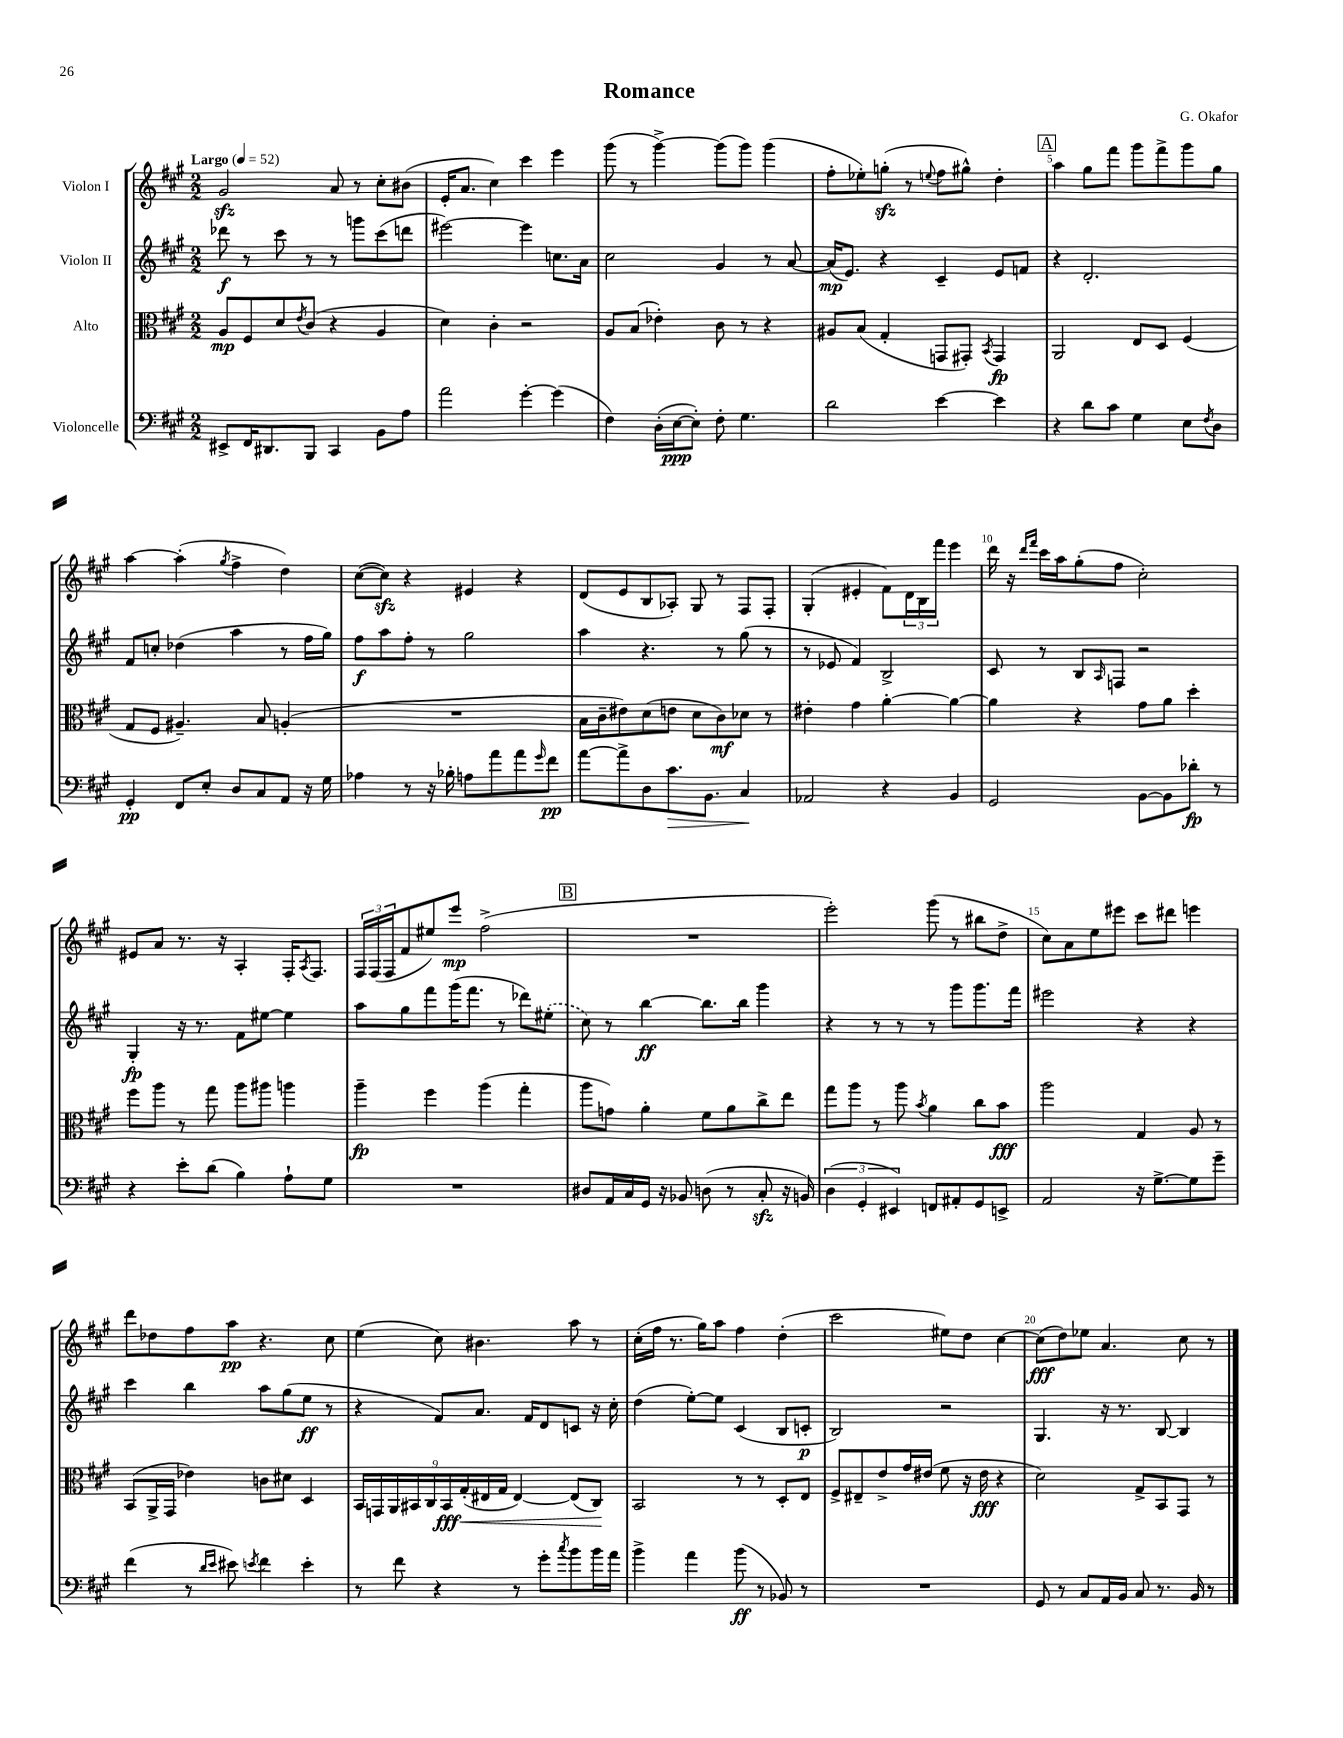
\header { title = "Romance" composer = "G. Okafor" }
<<
\new StaffGroup <<
\new Staff = "s0" \with { instrumentName = "Violon I" } {
    \clef treble \key a \major \numericTimeSignature \time 2/2 \tempo "Largo" 4 = 52
    gis'2\sfz a'8 r8 cis''8-. bis'8( |
    e'16-. a'8. cis''4) cis'''4 e'''4 |
    gis'''8( r8 gis'''4~->) gis'''8( gis'''8) gis'''4( |
    fis''8-. ees''8-.) g''8-.\sfz( r8 \appoggiatura { e''8 } fis''8 gis''8-^) d''4-. |
    \mark \markup { \box "A" } a''4 gis''8 fis'''8 gis'''8 fis'''8-> gis'''8 gis''8 |
    a''4~ a''4-.( \acciaccatura { gis''8 } fis''4-> d''4) |
    cis''8~( cis''8\sfz) r4 eis'4 r4 |
    d'8( e'8 b8 aes8-.) gis8 r8 fis8 fis8-. |
    gis4-.( eis'4-. fis'8) \tuplet 3/2 { d'16 b16 fis'''16 } e'''4 |
    d'''16 r16 \grace { d'''16 fis'''16 } cis'''16 a''16 gis''8-.( fis''8 cis''2-.) |
    eis'8 a'8 r8. r16 a4-. fis16-. \acciaccatura { a8 } fis8. |
    \tuplet 3/2 { fis16 fis16( fis16 } fis'8 eis''8) e'''8\mp fis''2->( |
    \mark \markup { \box "B" } R1 |
    e'''2-.) gis'''8( r8 bis''8 d''8-> |
    cis''8) a'8 e''8 eis'''8 cis'''8 dis'''8 e'''4 |
    d'''8 des''8 fis''8 a''8\pp r4. cis''8 |
    e''4( cis''8) bis'4. a''8 r8 |
    cis''16-.( fis''16 r8. gis''16) a''8 fis''4 d''4-.( |
    cis'''2 eis''8) d''8 cis''4~ |
    cis''8\fff( d''8) ees''8 a'4. cis''8 r8 \bar "|." |
}
\new Staff = "s1" \with { instrumentName = "Violon II" } {
    \clef treble \key a \major \numericTimeSignature \time 2/2
    des'''8\f r8 cis'''8 r8 r8 g'''8 cis'''8( d'''8 |
    eis'''2~) eis'''4 c''8. a'16 |
    cis''2 gis'4 r8 a'8~ |
    a'16\mp( e'8.) r4 cis'4-- e'8 f'8 |
    \mark \markup { \box "A" } r4 d'2.-. |
    fis'8 c''8-. des''4( a''4 r8 fis''16 gis''16) |
    fis''8\f a''8 fis''8-. r8 gis''2 |
    a''4 r4. r8 gis''8( r8 |
    r8 ees'8 fis'4) b2-> |
    cis'8 r8 b8 \grace { a16 } f8 r2 |
    gis4-.\fp r16 r8. fis'8 eis''8~ eis''4 |
    a''8 gis''8 fis'''8 gis'''16( fis'''8. r8 des'''8) \once \slurDashed eis''8-.( |
    \mark \markup { \box "B" } cis''8) r8 b''4~\ff b''8. b''16 gis'''4 |
    r4 r8 r8 r8 gis'''8 gis'''8. fis'''16 |
    eis'''2 r4 r4 |
    cis'''4 b''4 a''8 gis''8( e''8\ff r8 |
    r4 fis'8) a'8. fis'16 d'8 c'8 r16 cis''16-. |
    d''4( e''8~-.) e''8 cis'4( b8 c'8-.\p |
    b2) r2 |
    gis4. r16 r8. b8~ b4 \bar "|." |
}
\new Staff = "s2" \with { instrumentName = "Alto" } {
    \clef alto \key a \major \numericTimeSignature \time 2/2
    a8\mp fis8 d'8 \acciaccatura { e'8 } cis'8( r4 a4 |
    d'4) cis'4-. r2 |
    a8 b8( ees'4-.) cis'8 r8 r4 |
    ais8 b8( gis4-. g,8 gis,8-.) \acciaccatura { b,8 } gis,4\fp |
    \mark \markup { \box "A" } a,2 e8 d8 fis4( |
    gis8 fis8 ais4.--) b8 a4-.( |
    R1 |
    b16 cis'16-- eis'8) d'8( e'8 d'8 cis'8\mf) des'8 r8 |
    eis'4-. gis'4 a'4~-. a'4~ |
    a'4 r4 gis'8 a'8 d''4-. |
    fis''8 a''8 r8 gis''8 a''8 ais''8 a''4 |
    a''4--\fp fis''4 a''4( gis''4-. |
    \mark \markup { \box "B" } a''8 g'8) a'4-. fis'8 a'8 cis''8-> e''8 |
    gis''8 a''8 r8 a''8 \acciaccatura { b'8 } a'4 cis''8 b'8\fff |
    a''2 gis4 a8 r8 |
    b,8( a,16-> gis,16 ees'4) c'8 dis'8 d4 |
    \tuplet 9/8 { b,16 g,16 a,16 bis,16 cis16 bis,16\fff gis16-.\<( eis16 gis16 } eis4~) eis8( cis8\!) |
    b,2 r8 r8 d8-. e8 |
    fis8-> eis8-- e'8-> gis'16 eis'16( fis'8 r16 eis'16\fff r4 |
    d'2) gis8-> b,8 gis,8 r8 \bar "|." |
}
\new Staff = "s3" \with { instrumentName = "Violoncelle" } {
    \clef bass \key a \major \numericTimeSignature \time 2/2
    eis,8-> fis,16 dis,8. b,,8 cis,4 b,8 a8 |
    a'2 gis'4~-. gis'4( |
    fis4) d16-.( e16~\ppp e8-.) fis8-. gis4. |
    d'2 e'4~ e'4 |
    \mark \markup { \box "A" } r4 d'8 cis'8 gis4 e8 \acciaccatura { fis8 } d8 |
    gis,4-.\pp fis,8 e8-. d8 cis8 a,8 r16 gis16 |
    aes4 r8 r16 bes16-. a8 a'8 a'8 \grace { gis'16 } fis'8\pp |
    a'8~ a'8-> d8 cis'8.\> b,8. cis4\! |
    aes,2 r4 b,4 |
    gis,2 b,8~ b,8 des'8-.\fp r8 |
    r4 e'8-. d'8( b4) a8-! gis8 |
    R1 |
    \mark \markup { \box "B" } dis8 a,16 cis16 gis,16 r16 bes,8 d8( r8 cis8-.\sfz r16 b,16) |
    \tuplet 3/2 { d4( gis,4-. eis,4) } f,8 ais,8-. gis,8 e,8-> |
    a,2 r16 gis8.~-> gis8 gis'8-- |
    fis'4( r8 \grace { d'16 e'16 } eis'8) \acciaccatura { e'8 } fis'4 e'4-. |
    r8 fis'8 r4 r8 gis'8-. \acciaccatura { cis''8 } b'8 b'16 a'16 |
    b'4-> a'4 b'8\ff( r8 bes,8) r8 |
    R1 |
    gis,8 r8 cis8 a,16 b,16 cis8 r8. b,16 r8 \bar "|." |
}
>>
>>
\layout { \context { \Score \override BarNumber.break-visibility = ##(#f #t #t) barNumberVisibility = #(every-nth-bar-number-visible 5) } }
